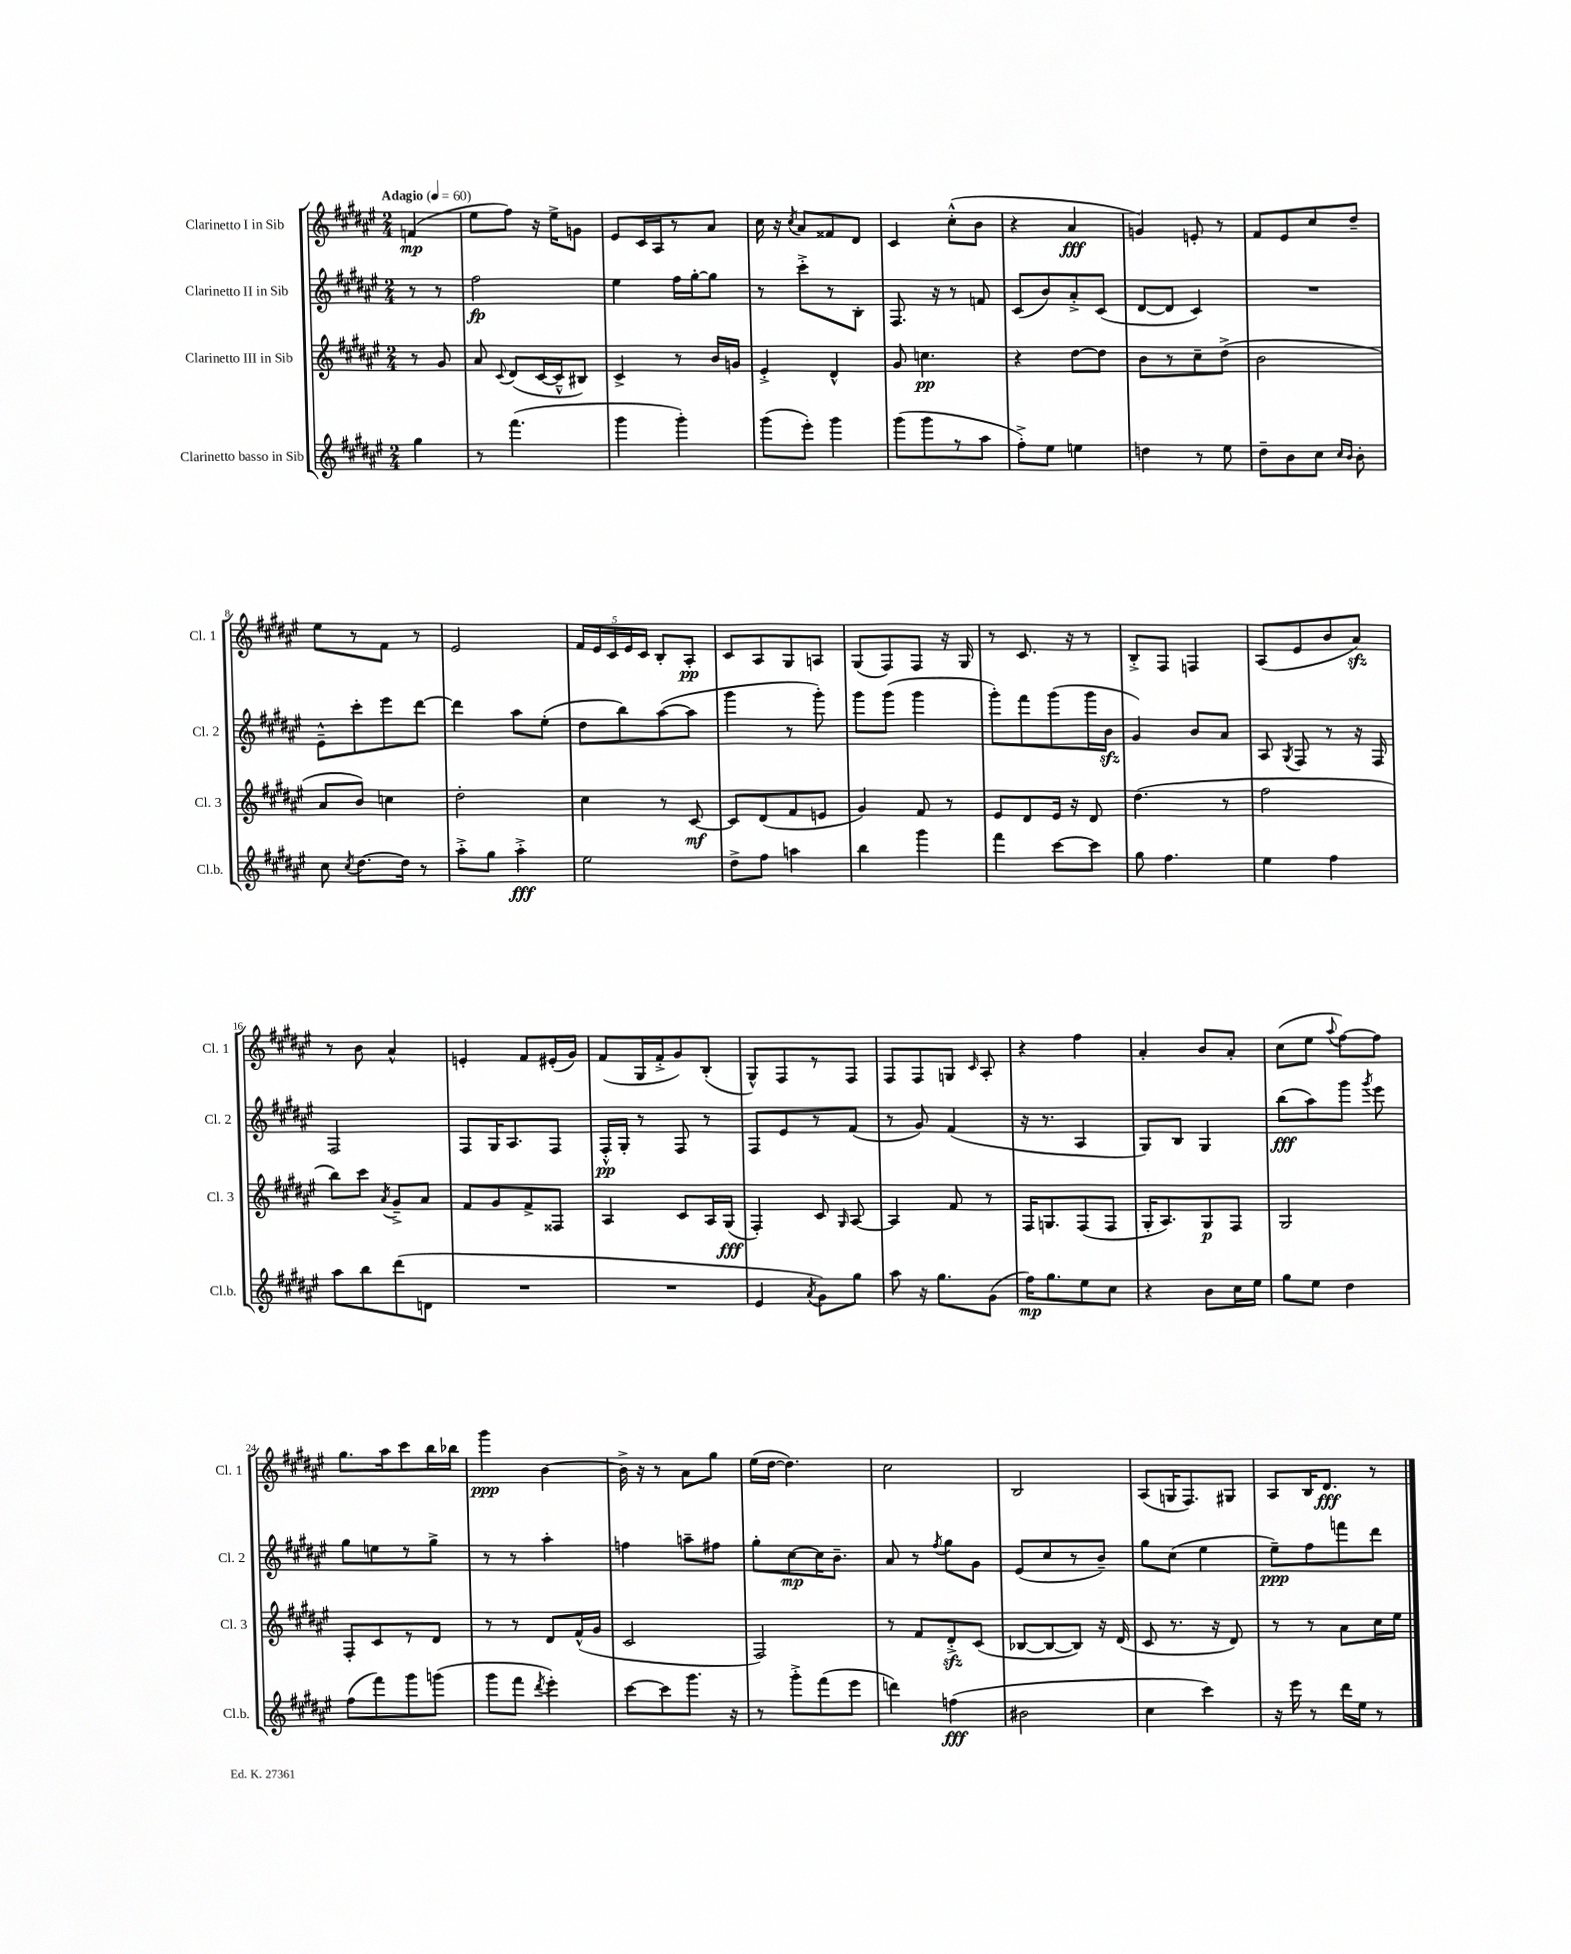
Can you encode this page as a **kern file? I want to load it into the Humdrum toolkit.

**kern	**kern	**kern	**kern
*staff4	*staff3	*staff2	*staff1
*clefG2	*clefG2	*clefG2	*clefG2
*k[f#c#g#d#a#e#]	*k[f#c#g#d#a#e#]	*k[f#c#g#d#a#e#]	*k[f#c#g#d#a#e#]
*M2/4	*M2/4	*M2/4	*M2/4
*MM60	*MM60	*MM60	*MM60
4gg#	8r	8r	(4f
.	8g#	8r	.
=	=	=	=
8r	8a#	2ff#	8ee#
.	8qqc#	.	.
(4.fff#	(8d#	.	8ff#)
.	[16c#	.	16r
.	16c#~^^]	.	16ee#^
.	8B#)	.	8g
=	=	=	=
4ggg#	4c#^	4ee#	8e#
.	.	.	16c#
.	.	.	16A#
4ggg#')	8r	16ff#	8r
.	.	[16gg#'	.
.	16b	8gg#]	8a#
.	16g	.	.
=	=	=	=
(8ggg#	4e#'^	8r	16cc#
.	.	.	16r
.	.	.	8qcc#
8eee#')	.	8ccc#'^	8a#
4ggg#	4d#^^	8r	8f##
.	.	8B'	8d#
=	=	=	=
(8ggg#	8g#	8.F#	4c#
8ggg#	4.cc	.	.
.	.	16r	.
8r	.	8r	(8cc#'^^
8aa#	.	8f	8b
=	=	=	=
8ff#'^)	4r	(8c#	4r
8ee#	.	8b)	.
4ee	[8dd#	8a#'^	4a#
.	8dd#]	(8c#	.
=	=	=	=
4dd	8b	[8d#	4g)
.	8r	8d#]	.
8r	8cc#~	4c#)	8e'
8ee#	(8dd#^	.	8r
=	=	=	=
8dd#~	2b	2r	8f#
8b	.	.	8e#
8cc#	.	.	8cc#
16qqcc#	.	.	.
16qqb	.	.	.
8b'	.	.	8dd#~
=	=	=	=
8cc#	8a#	8e#~^^	8ee#
8qcc#	.	.	.
[8.dd#	8b)	8ccc#'	8r
.	4cc	8eee#	8f#
16dd#]	.	.	.
8r	.	[8ddd#	8r
=	=	=	=
8aa#'^	2dd#'	4ddd#]	2e#
8gg#	.	.	.
4aa#'^	.	8aa#	.
.	.	(8ee#'	.
=	=	=	=
2ee#	4cc#	8dd#	20f#
.	.	.	20e#
.	.	.	20c#
.	.	8bb)	.
.	.	.	20e#
.	.	.	20c#
.	8r	([8aa#	8B'
.	[8c#	8aa#]	8A#'
=	=	=	=
8dd#^	8c#]	4ggg#	8c#
8ff#	(8d#	.	8A#
4aa	8f#	8r	8G#
.	8e	8ggg#')	8A
=	=	=	=
4bb	4g#)	8ggg#	(8G#
.	.	(8ggg#	8F#)
4ggg#	8f#	4ggg#	8F#
.	8r	.	16r
.	.	.	16G#
=	=	=	=
4fff#	8e#	8ggg#')	8r
.	8d#	8fff#	8.c#
[8ccc#	16e#	(8ggg#	.
.	16r	.	16r
8ccc#]	8d#	16ggg#	8r
.	.	16b	.
=	=	=	=
8gg#	(4.dd#	4g#)	8B'^
4.ff#	.	.	8F#
.	.	8b	4F
.	8r	8a#	.
=	=	=	=
4ee#	2ff#	8A#	(8A#
.	.	8qG#	.
.	.	8F#	8e#
4ff#	.	8r	8b
.	.	16r	8a#)
.	.	16F#	.
=	=	=	=
8aa#	8bb)	2F#	8r
8bb	8ccc#	.	8b
.	8qa#	.	.
(8ddd#	8g#~^	.	4a#^^
8d	8a#	.	.
=	=	=	=
2r	8f#	8F#	4e'
.	8g#	16G#	.
.	.	8.A#	.
.	8f#^	.	8f#
.	8F##	8F#	(16e#'
.	.	.	16g#)
=	=	=	=
2r	4A#	16F#'^^	(8f#
.	.	16G#'	.
.	.	8r	16G#
.	.	.	16f#'^
.	8c#	8F#	8g#)
.	16A#	8r	(8B'
.	(16G#	.	.
=	=	=	=
4e#	4F#')	8F#	8G#^^)
.	.	8e#	8F#
8qa#	.	.	.
8g#)	8c#	8r	8r
.	16qqG#	.	.
8gg#	[8A#	(8f#	8F#
=	=	=	=
8aa#	4A#]	8r	8F#
16r	.	8g#)	8F#
8.gg#	.	.	.
.	8f#	(4f#	8G
.	.	.	16qqc#
(8g#	8r	.	8A#'
=	=	=	=
16ff#)	16F#	16r	4r
8.gg#	8.G	8.r	.
8ee#	(8F#	4A#	4ff#
8cc#	8F#	.	.
=	=	=	=
4r	16G#'	8G#)	4a#'
.	8.A#)	.	.
.	.	8B	.
8b	8G#	4G#	8b
16cc#	8F#	.	8a#'
16ee#	.	.	.
=	=	=	=
8gg#	2G#	(8bb	(8cc#
8ee#	.	8aa#)	8ee#
.	.	.	8qqaa#
4dd#	.	8ggg#	[8ff#)
.	.	8qggg#	.
.	.	8eee#	8ff#]
=	=	=	=
(8ff#	8F#'	8gg#	8.gg#
8fff#)	8c#	8ee	.
.	.	.	16aa#
8ggg#	8r	8r	8ccc#
(8ggg	8d#	8gg#^	16bb
.	.	.	16bb-
=	=	=	=
8ggg#	8r	8r	4ggg#
8fff#	8r	8r	.
8qddd#	.	.	.
4eee#')	8d#	4aa#'	[4b
.	(16f#^^	.	.
.	16g#	.	.
=	=	=	=
[8ccc#	2c#	4ff	16b^]
.	.	.	16r
8ccc#]	.	.	8r
8.ggg#	.	8aa~	8a#
.	.	8ff#	8gg#
16r	.	.	.
=	=	=	=
8r	2F#)	8gg#'	(16ee#
.	.	.	[16dd#
8ggg#'^	.	[8cc#	4.dd#])
(8fff#	.	16cc#]	.
.	.	8.b~	.
8eee#	.	.	.
=	=	=	=
4ddd)	8r	8a#	2cc#
.	8f#	8r	.
.	.	8qff#	.
(4ff	8d#'^	8gg#	.
.	(8c#	8g#	.
=	=	=	=
2b#	[8B-	(8e#	2B
.	8B-_	8cc#	.
.	8B-])	8r	.
.	16r	8b~)	.
.	(16d#	.	.
=	=	=	=
4cc#	8c#	8gg#	(8A#
.	8.r	(8cc#	16G
.	.	.	8.F#)
4ccc#)	.	4ee#	.
.	16r	.	.
.	8d#)	.	8G#
=	=	=	=
16r	8r	8ee#~)	8A#
16eee#	.	.	.
8r	8r	8ff#	16B
.	.	.	8.d#
16ddd#	8a#	8fff	.
16ee#	.	.	.
8r	16cc#	8ddd#	8r
.	16ee#	.	.
==	==	==	==
*-	*-	*-	*-
